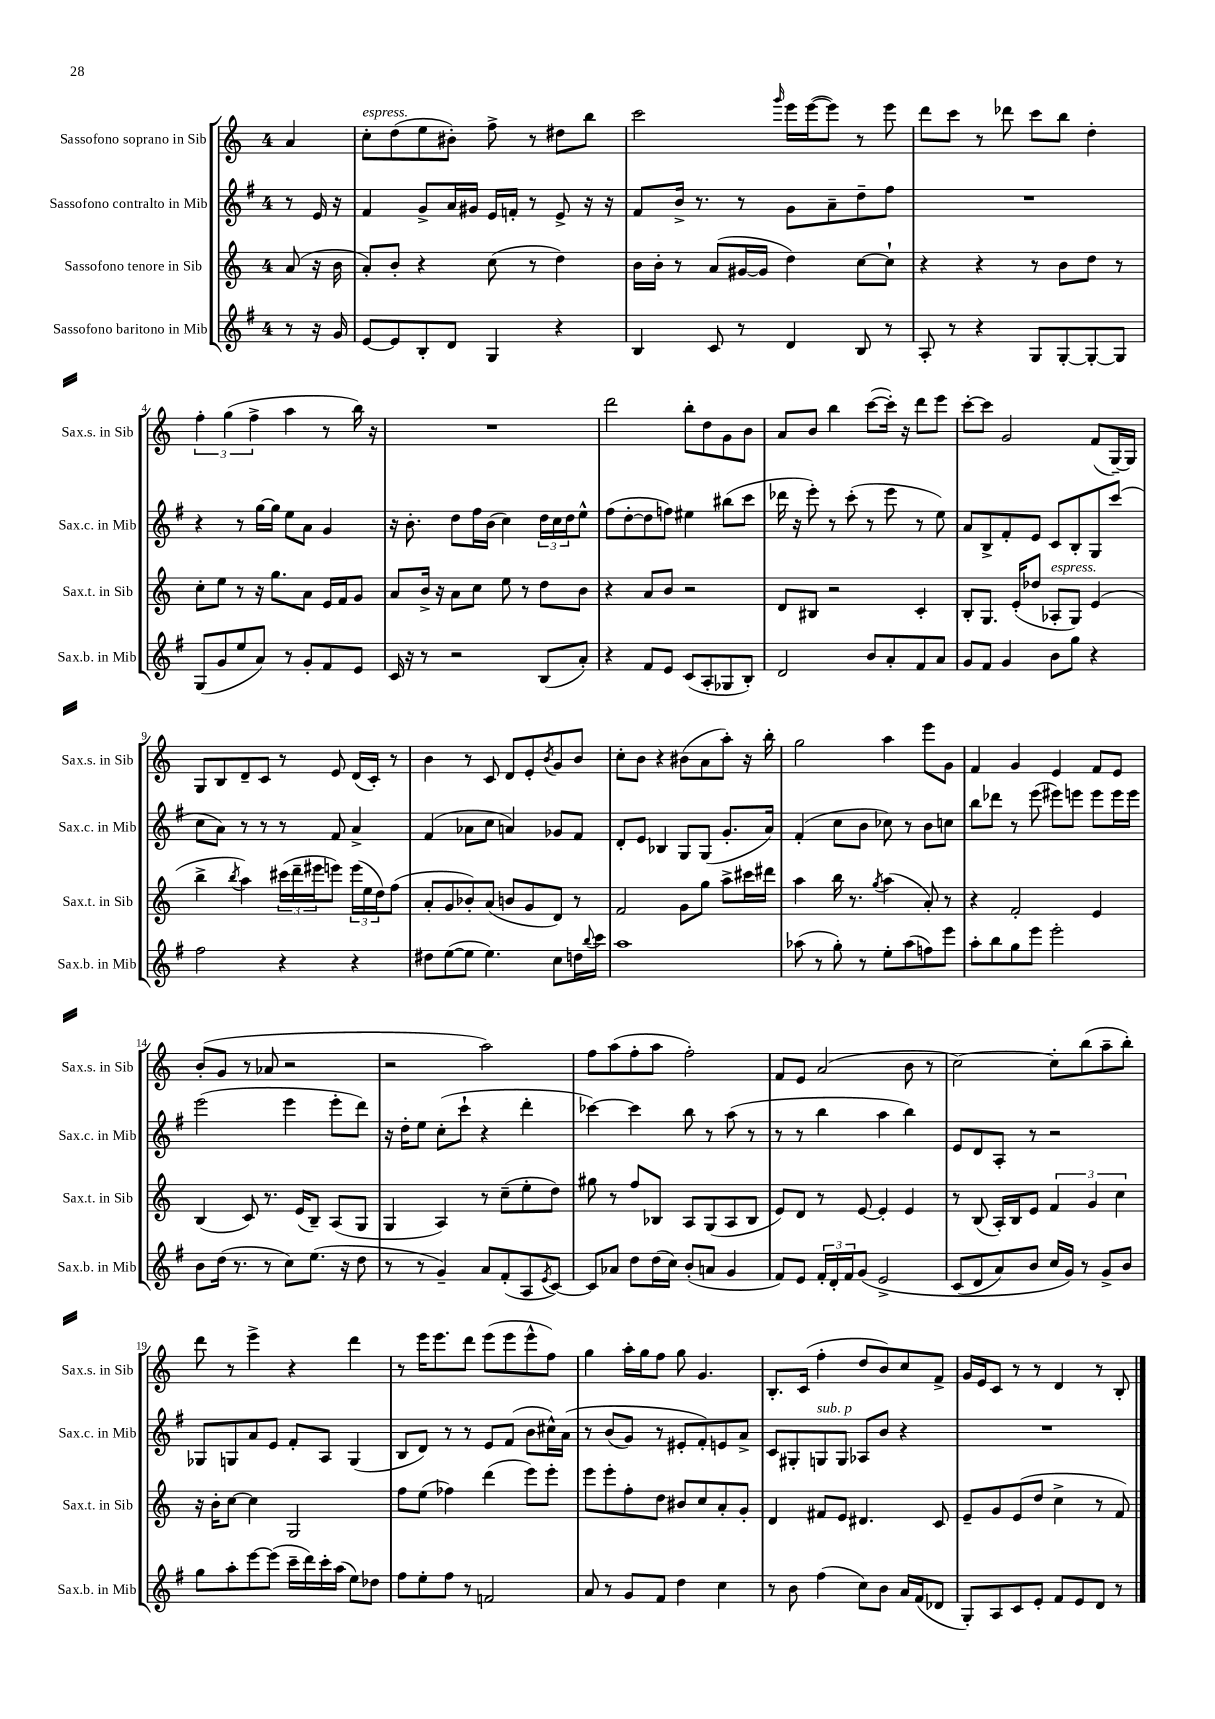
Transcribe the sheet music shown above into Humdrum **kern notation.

**kern	**kern	**kern	**kern
*staff4	*staff3	*staff2	*staff1
*clefG2	*clefG2	*clefG2	*clefG2
*k[f#]	*k[]	*k[f#]	*k[]
*M4/4	*M4/4	*M4/4	*M4/4
8r	(8a	8r	4a
16r	16r	16e	.
16g	16b	16r	.
=	=	=	=
[8e	8a')	4f#	8cc'
8e]	8b'	.	(8dd
8B'	4r	8g^	8ee
8d	.	16a	8b#')
.	.	16g#	.
4G	(8cc	16e	8ff^
.	.	16f'	.
.	8r	8r	8r
4r	4dd)	8e^	8dd#
.	.	16r	8bb
.	.	16r	.
=	=	=	=
4B	16b	8f#	2ccc
.	16b'	.	.
.	8r	16b^	.
.	.	8.r	.
8c	(8a	.	.
8r	[16g#	8r	.
.	16g#]	.	.
.	.	.	16qqggg
4d	4dd)	8g	16eee
.	.	.	([16eee
.	.	8a~	8eee])
8B	[8cc	8dd~	8r
8r	8cc`]	8ff#	8eee
=	=	=	=
8A'	4r	1r	8ddd
8r	.	.	8ccc
4r	4r	.	8r
.	.	.	8ddd-
8G	8r	.	8ccc
[8G'	8b	.	8bb
8G'_	8dd	.	4dd'
8G]	8r	.	.
=	=	=	=
(8G	8cc'	4r	6ff'
8g	8ee	.	.
.	.	.	(6gg
8ee	8r	8r	.
.	.	.	6ff^
8a)	16r	[16gg	.
.	8.gg	16gg]	.
8r	.	8ee	4aa
8g'	8a	8a	.
8f#	16e	4g	8r
.	16f	.	.
8e	8g	.	16bb)
.	.	.	16r
=	=	=	=
16c	8a	16r	1r
16r	.	8.b'	.
8r	16b^	.	.
.	16r	.	.
2r	8a	8dd	.
.	8cc	16ff#	.
.	.	(16b	.
.	8ee	4cc)	.
.	8r	.	.
(8B	8dd	24dd	.
.	.	24cc	.
.	.	24dd	.
8a')	8b	8ee^^	.
=	=	=	=
4r	4r	(8ff#	2ddd
.	.	[8dd'	.
8f#	8a	8dd]	.
8e	8b	8ff)	.
(8c	2r	4ee#	8bb'
8A'	.	.	8dd
8G-	.	(8bb#	8g
8B')	.	8ccc	8b
=	=	=	=
2d	8d	16ddd-	8a
.	.	16r	.
.	8B#	8eee')	8b
.	2r	8r	4bb
.	.	(8ccc'	.
8b	.	8r	([8ccc
8a'	.	8eee	16ccc'])
.	.	.	16r
8f#	4c'	8r	8ddd
8a	.	8ee)	8eee
=	=	=	=
8g	8B'	8a	[8ccc'
8f#	8.G	8B^	8ccc]
4g	.	8f#'	2g
.	(16e'	.	.
.	8dd-	8e	.
8b	8A-'	8c	.
8gg	8G)	8B'	.
4r	(4e	8G	(8f
.	.	(8ccc	[16G~)
.	.	.	16G]
=	=	=	=
2ff#	4bb^	8cc	8G
.	.	8a)	8B
.	8qbb	.	.
.	4aa)	8r	8d~
.	.	8r	8c
4r	(24ccc#	8r	8r
.	24ddd~	.	.
.	24eee#	.	.
.	8eee)	8f#	8e
4r	(24eee	4a^	(16d
.	24ee	.	.
.	.	.	16c')
.	24dd)	.	.
.	(8ff	.	8r
=	=	=	=
8dd#	8a'	(4f#	4b
([8ee	8g	.	.
8ee]	8b-')	8a-	8r
4.ee)	(8a	8cc	8c
.	8b	4a)	8d
.	8g	.	8e'
.	.	.	8qb
8cc	8d)	8g-	8g
16dd	8r	8f#	8b
8qqbb	.	.	.
16ccc	.	.	.
=	=	=	=
1aa	2f	8d'	8cc'
.	.	8e	8b
.	.	4B-	4r
.	8g	8G	(8b#
.	8gg	(8G	8a
.	8aa^	8.g'	8aa')
.	16ccc#	.	16r
.	16ddd#	16a)	16bb'
=	=	=	=
(8aa-	4aa	(4f#'	2gg
8r	.	.	.
8gg')	16bb	8cc	.
.	8.r	.	.
8r	.	8b	.
.	8qgg	.	.
8ee'	(4aa	8cc-)	4aa
(8aa-	.	8r	.
8ff)	8a')	8b	8eee
8eee	8r	8cc	8g
=	=	=	=
8aa'	4r	8bb	4f
8bb	.	8ddd-	.
8gg	2f'	8r	4g
8eee	.	(8eee	.
2eee'	.	8eee#)	4e
.	.	8eee	.
.	4e	8eee	8f
.	.	16eee	8e
.	.	16eee	.
=	=	=	=
8b	(4B	(2eee	(8b'
(16dd	.	.	8g
8.r	.	.	.
.	8c)	.	8r
8r	8.r	.	8a-
8cc)	.	4eee	2r
.	(16e	.	.
(8.ee	8B~)	.	.
.	(8A	8eee'	.
16r	.	.	.
8dd	8G	8ddd)	.
=	=	=	=
8r	4G	16r	2r
.	.	16dd'	.
8r	.	8ee	.
4g~)	4A)	(8cc'	.
.	.	8ccc`	.
8a	8r	4r	2aa)
(8f#'	(8cc~	.	.
8A	8ee'	4ddd'	.
8qe	.	.	.
[8c)	8dd)	.	.
=	=	=	=
8c]	8gg#	[4ccc-)	8ff
8a-	8r	.	(8aa
8dd	8ff	4ccc-]	8ff'
(16dd	8B-	.	8aa
16cc)	.	.	.
(8b'	8A	8bb	2ff')
8a	(8G	8r	.
4g	8A	(8aa	.
.	8B-	8r	.
=	=	=	=
8f#)	8e)	8r	8f
8e	8d	8r	8e
24f#'	8r	4bb	(2a
24d'	.	.	.
24f#	.	.	.
&(8g	[8e	.	.
2e^	4e']	4aa	.
.	4e	4bb)	8b
.	.	.	8r
=	=	=	=
(8c	8r	8e	[2cc)
8d	(8B	8d	.
8a)	16A')	8A'	.
.	16B	.	.
8b	8e	8r	.
16cc	6f	2r	8cc']
16g&)	.	.	.
8r	.	.	(8bb
.	6g	.	.
8g^	.	.	8aa~
.	6cc	.	.
8b	.	.	8bb')
=	=	=	=
8gg	16r	8G-	8ddd
.	16b'	.	.
8aa'	[8cc	8G	8r
[8eee	4cc]	8a	4eee^
(8eee]	.	8e	.
16ccc~	2G	8f#'	4r
16ddd)	.	.	.
16ccc'	.	8A	.
(16aa	.	.	.
8ee)	.	(4G	4ddd
8dd-	.	.	.
=	=	=	=
8ff#	8ff	8B	8r
8ee'	(8ee	8d)	16eee
.	.	.	8.eee
8ff#	4ff-)	8r	.
8r	.	8r	8ddd
2f	(4ddd	8e	(8eee
.	.	(8f#	8eee
.	8eee)	8b	8eee^^
.	8eee'	16cc#^^)	8ff)
.	.	&(16a	.
=	=	=	=
8a	8eee	8r	4gg
8r	8eee'	(8b	.
8g	8ff'	8g)	16aa'
.	.	.	16gg
8f#	8dd	8r	8ff
4dd	8b#	8e#'	8gg
.	8cc	8f#'&)	4.g
4cc	8a'	8e	.
.	8g'	8a^	.
=	=	=	=
8r	4d	8c	8.B'
8b	.	8G#'	.
.	.	.	(16c
(4ff#	8f#	8G	4ff'
.	8e	8G	.
8cc)	4.d#	8A-	8dd
8b	.	8b	8b)
16a	.	4r	8cc
(16f#	.	.	.
8d-	8c	.	8f^
=	=	=	=
8G')	8e~	1r	16g
.	.	.	16e
8A	8g	.	8c
8c	(8e	.	8r
8e'	8dd	.	8r
8f#	4cc^	.	4d
8e	.	.	.
8d	8r	.	8r
8r	8f)	.	8B'
==	==	==	==
*-	*-	*-	*-
